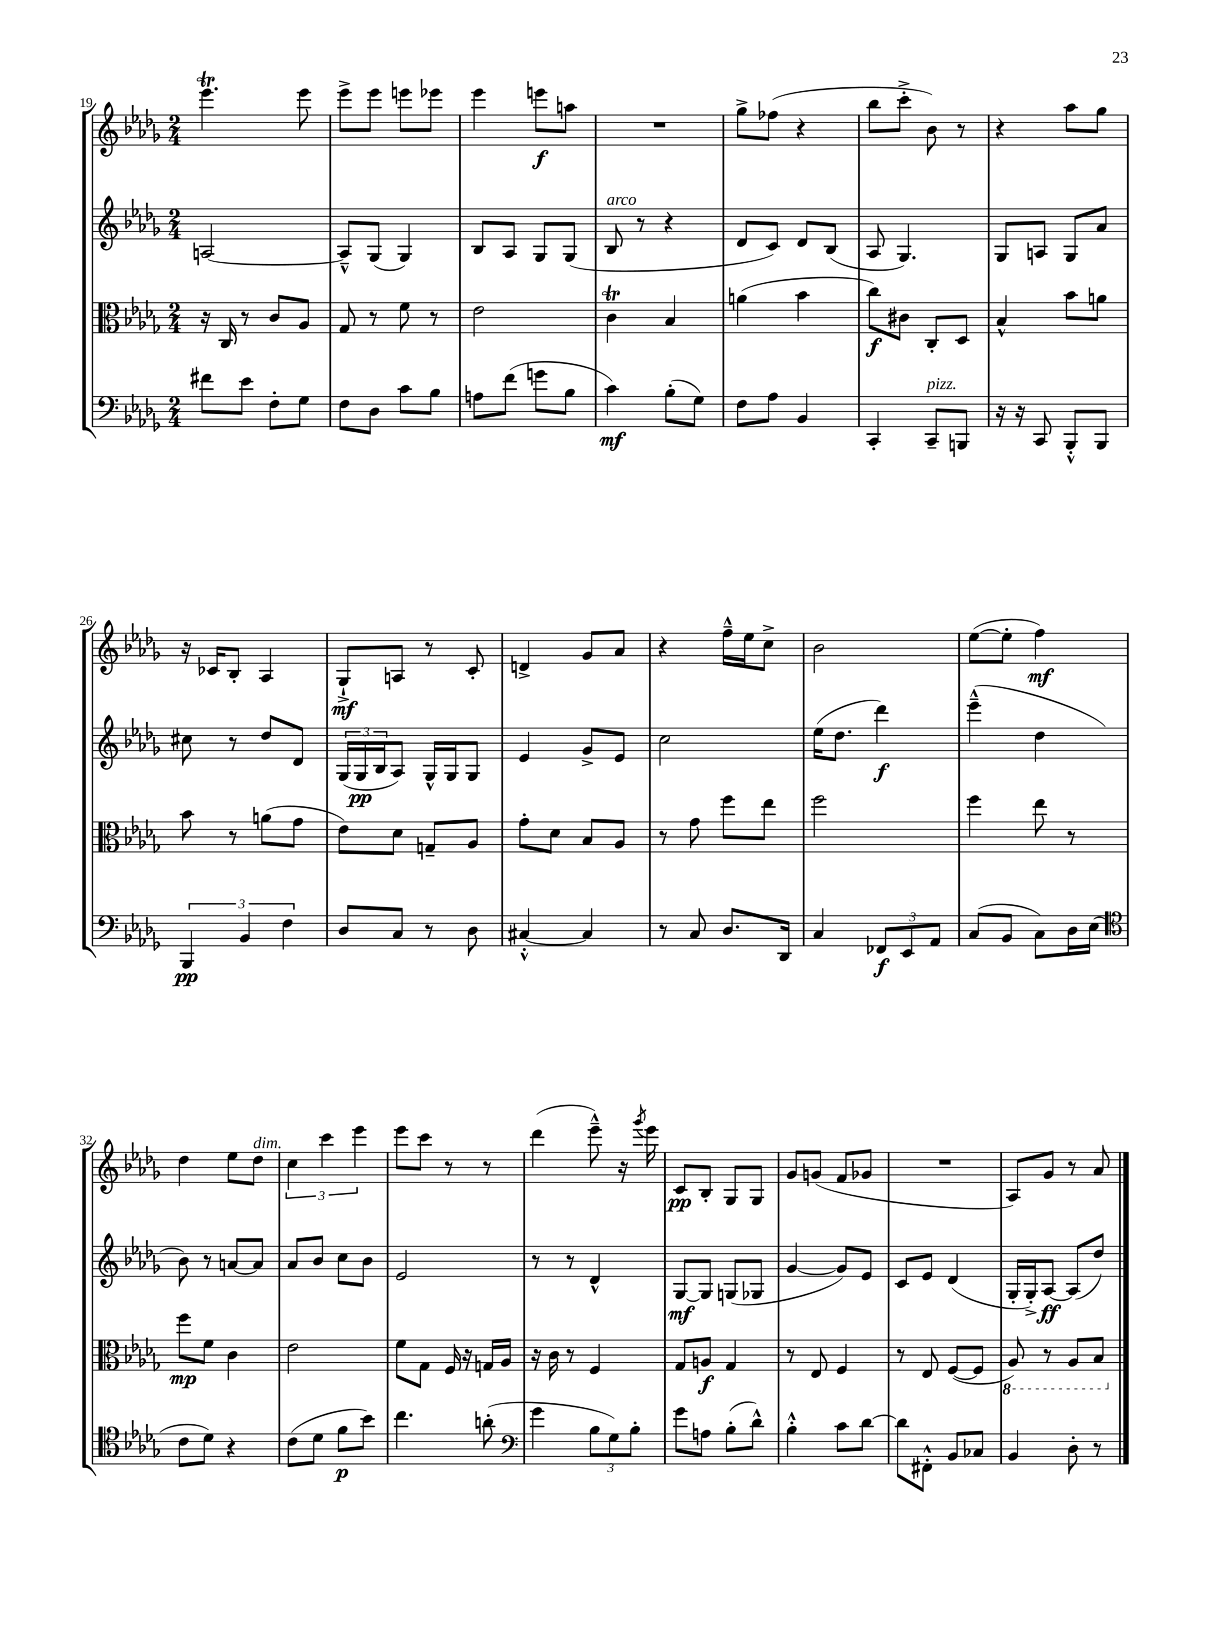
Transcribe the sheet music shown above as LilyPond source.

<<
\new StaffGroup <<
\new Staff = "s0" {
    \clef treble \key des \major \numericTimeSignature \time 2/4
    ees'''4.\trill ees'''8 |
    ees'''8-> ees'''8 e'''8 ees'''8 |
    ees'''4 e'''8\f a''8 |
    R2 |
    ges''8-> fes''8( r4 |
    bes''8 c'''8-.-> bes'8) r8 |
    r4 aes''8 ges''8 |
    r16 ces'16 bes8-. aes4 |
    ges8-!->\mf a8 r8 c'8-. |
    d'4-> ges'8 aes'8 |
    r4 f''16---^ ees''16 c''8-> |
    bes'2 |
    ees''8~( ees''8-. f''4\mf) |
    des''4 ees''8 des''8^\markup { \italic "dim." } |
    \tuplet 3/2 { c''4 c'''4 ees'''4 } |
    ees'''8 c'''8 r8 r8 |
    des'''4( ees'''8---^) r16 \acciaccatura { ges'''8 } ees'''16 |
    c'8\pp bes8-. ges8 ges8 |
    ges'8 g'8( f'8 ges'8 |
    R2 |
    aes8) ges'8 r8 aes'8 \bar "|." |
}
\new Staff = "s1" {
    \clef treble \key des \major \numericTimeSignature \time 2/4
    a2~ |
    a8---^ ges8( ges4) |
    bes8 aes8 ges8 ges8( |
    bes8^\markup { \italic "arco" } r8 r4 |
    des'8 c'8) des'8 bes8( |
    aes8 ges4.) |
    ges8 a8 ges8 aes'8 |
    cis''8 r8 des''8 des'8 |
    \tuplet 3/2 { ges16( ges16\pp bes16 } aes8) ges16-^ ges16 ges8 |
    ees'4 ges'8-> ees'8 |
    c''2 |
    ees''16( des''8. des'''4\f) |
    ees'''4---^( des''4 |
    bes'8) r8 a'8~ a'8 |
    aes'8 bes'8 c''8 bes'8 |
    ees'2 |
    r8 r8 des'4-^ |
    ges8~\mf ges8 g8( ges8 |
    ges'4~ ges'8) ees'8 |
    c'8 ees'8 des'4( |
    ges16-. ges16-.->) aes8~\ff aes8( des''8) \bar "|." |
}
\new Staff = "s2" {
    \clef alto \key des \major \numericTimeSignature \time 2/4
    r16 c16 r8 c'8 aes8 |
    ges8 r8 f'8 r8 |
    ees'2 |
    c'4\trill bes4 |
    a'4( bes'4 |
    c''8\f) cis'8 c8-. des8 |
    bes4-^ bes'8 a'8 |
    bes'8 r8 a'8( ges'8 |
    ees'8) des'8 g8-- aes8 |
    ges'8-. des'8 bes8 aes8 |
    r8 ges'8 f''8 ees''8 |
    f''2 |
    f''4 ees''8 r8 |
    f''8\mp f'8 c'4 |
    ees'2 |
    f'8 ges8 f16 r16 g16 aes16 |
    r16 c'16 r8 f4 |
    ges8 a8\f ges4 |
    r8 ees8 f4 |
    r8 ees8 f8~( f8 |
    \ottava #-1 aes,8) r8 aes,8 bes,8 \ottava #0 \bar "|." |
}
\new Staff = "s3" {
    \clef bass \key des \major \numericTimeSignature \time 2/4
    fis'8 ees'8 f8-. ges8 |
    f8 des8 c'8 bes8 |
    a8 f'8( g'8 bes8 |
    c'4\mf) bes8-.( ges8) |
    f8 aes8 bes,4 |
    c,4-. c,8--^\markup { \italic "pizz." } b,,8 |
    r16 r16 c,8 bes,,8-.-^ bes,,8 |
    \tuplet 3/2 { bes,,4\pp bes,4 f4 } |
    des8 c8 r8 des8 |
    cis4~-.-^ cis4 |
    r8 c8 des8. des,16 |
    c4 \tuplet 3/2 { fes,8\f ees,8 aes,8 } |
    c8( bes,8 c8) des16 ees16( |
    \clef tenor c'8 des'8) r4 |
    c'8( des'8 f'8\p bes'8) |
    c''4. a'8-.( |
    \clef bass ges'4 \tuplet 3/2 { bes8 ges8) bes8-. } |
    ges'8 a8 bes8-.( des'8-^) |
    bes4-.-^ c'8 des'8~ |
    des'8 fis,8-.-^ bes,8 ces8 |
    bes,4 des8-. r8 \bar "|." |
}
>>
>>
\layout { \context { \Score currentBarNumber = #19 } }
